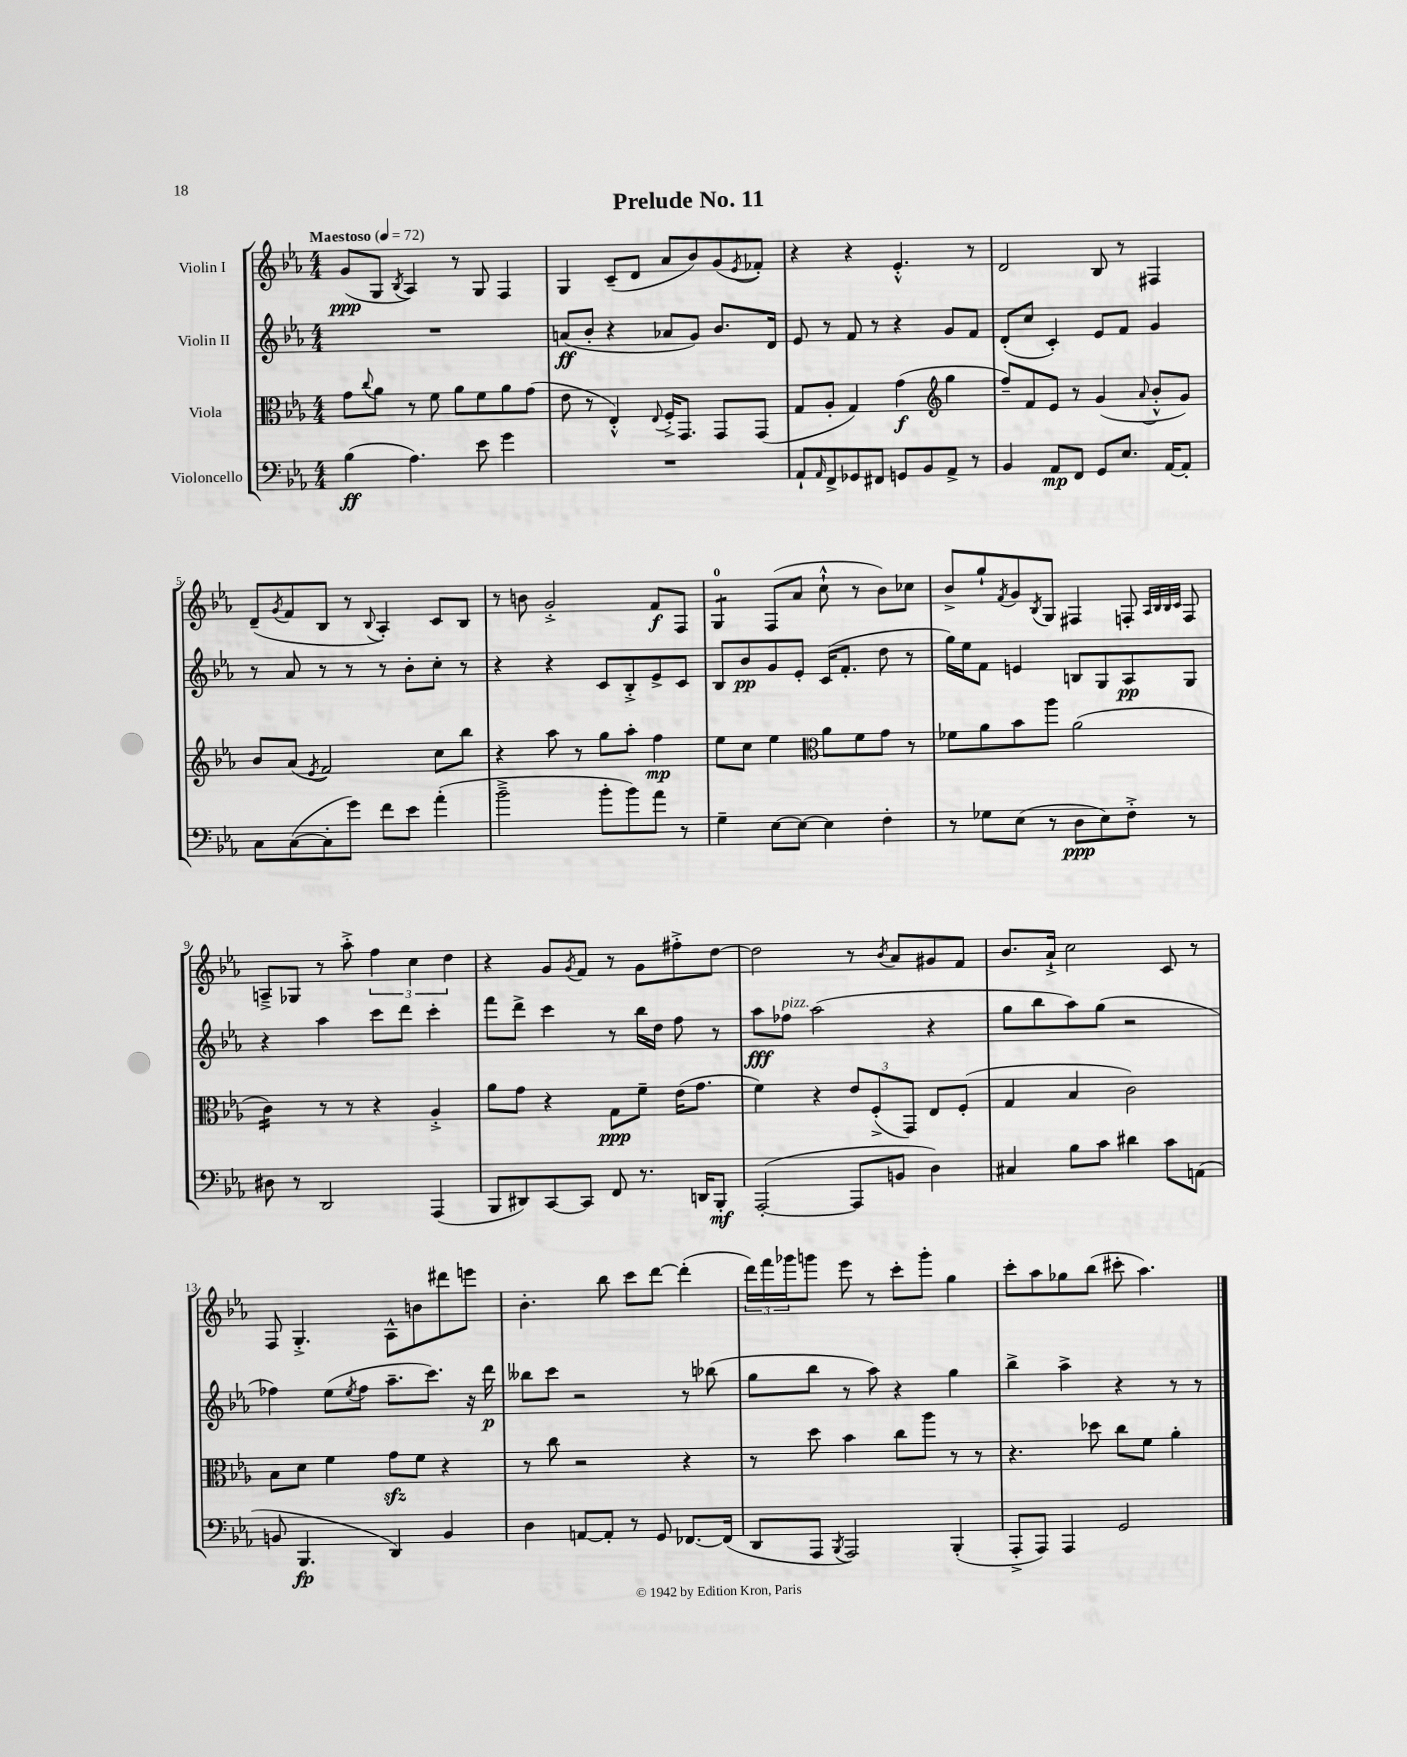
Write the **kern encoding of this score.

**kern	**kern	**kern	**kern
*staff4	*staff3	*staff2	*staff1
*clefF4	*clefC3	*clefG2	*clefG2
*k[b-e-a-]	*k[b-e-a-]	*k[b-e-a-]	*k[b-e-a-]
*M4/4	*M4/4	*M4/4	*M4/4
*MM72	*MM72	*MM72	*MM72
(4B-	8g	1r	(8g
.	8qqcc	.	.
.	8a-	.	8G
.	.	.	8qB-
4.A-)	8r	.	4A-)
.	8f	.	.
.	8a-	.	8r
8e-	8f	.	8G
4g	8a-	.	4F
.	(8g	.	.
=	=	=	=
1r	8e-	(8a	4G
.	8r	8b-'	.
.	4E-'^^)	4r	(8c~
.	.	.	8d
.	8qqE-	.	.
.	16F'^	8a-	8a-
.	8.GG	.	.
.	.	8g)	8b-)
.	8GG	8.b-	(8g
.	.	.	8qe-
.	(8GG	.	8f-')
.	.	16d	.
=	=	=	=
8AA-`	8G	8e-	4r
16qqAA-	.	.	.
8FF^	8A-'	8r	.
8GG-	4G)	8f	4r
8FF#	.	8r	.
8GG	(4g	4r	4.e-'^^
8BB-	.	.	.
*	*clefG2	*	*
8AA-^	4gg	8g	.
8r	.	8f	8r
=	=	=	=
4BB-	8ff~)	(8d'	2d
.	8f	8cc	.
8AA-	8e-	4c')	.
8FF	8r	.	.
8GG	(4g	8e-	8B-
8.E-	.	8f	8r
.	8qqa-	.	.
.	8b-'^^	4g	4F#
[16AA-	.	.	.
8AA-']	8g)	.	.
=	=	=	=
8C	8b-	8r	(8d~
.	.	.	8qg
([8C	(8a-	8a-	8f
.	8qe-	.	.
8C']	2f)	8r	8B-
8g)	.	8r	8r
.	.	.	8qqB-
8f	.	8r	4A-')
8e-	.	8b-'	.
(4a-'	8cc	8cc'	8c
.	8bb-	8r	8B-
=	=	=	=
2b-~^	4r	4r	8r
.	.	.	8b
.	8aa-	4r	2g'^
.	8r	.	.
8b-'	8gg	8c	.
8b-)	8aa-'	8B-'^	.
8a-	4ff	8e-^	8f
8r	.	8c	8F
=	=	=	=
4G~	8ee-	8B-	4G
.	8cc	8b-	.
[8E-	4ee-	8g	(8F
8E-_	.	8e-'	8a-
*	*clefC3	*	*
4E-]	8a-	(16c	8cc`^^
.	.	8.f'	.
.	8f	.	8r
4F'	8g	8dd	8b-)
.	8r	8r	8cc-
=	=	=	=
8r	8f-	16gg)	8b-^
.	.	16ee-	.
8G-	8a-	8f	8gg`
.	.	.	8qf
(8E-	8b-	4e	8g
.	.	.	8qB-
8r	8aa-	.	8G
8D	(2a-	8B	4F#
8E-)	.	8G	.
8F'^	.	8A-	8F'
.	.	.	32qqA-
.	.	.	32qqB-
.	.	.	32qqB-
.	.	.	32qqc
8r	.	8G	8F
=	=	=	=
8D#	4c)	4r	8A~^
8r	.	.	8G-
2DD	8r	4aa-	8r
.	8r	.	8aa-'^
.	4r	8ccc	6ff
.	.	8ddd	.
.	.	.	6cc
(4AAA-	4A-'^	4ccc'	.
.	.	.	6dd
=	=	=	=
8BBB-	8a-	8fff	4r
8DD#)	8g	8ddd^	.
[8CC	4r	4ccc	8g
.	.	.	8qg
8CC]	.	.	8f
8FF	8G	8r	8r
8.r	8f~	16bb-	8g
.	.	16dd	.
.	(16e-	8ff	8ff#'^
16DD	8.g	.	.
8BBB-'	.	8r	[8dd
=	=	=	=
([2AAA-'	4f)	8aa-	2dd]
.	.	8ff-	.
.	4r	(2aa-	.
8AAA-]	12e-	.	8r
.	(12F'^	.	.
.	.	.	8qb-
8BB	.	.	8a-
.	12GG)	.	.
4D)	8E-	4r	8g#
.	(8F'	.	8f
=	=	=	=
4C#	4G	8gg	8.b-
.	.	8bb-	.
.	.	.	16a-`^
8B-	4B-	8aa-)	2cc
8c	.	(8gg	.
4d#	2c)	2r	.
8c	.	.	8c
(8AA	.	.	8r
=	=	=	=
8BB	8B-	4ff-)	8F
4.BBB-	8d	.	4.G'^
.	4f	(8ee-	.
.	.	8qee-	.
.	.	8ff-	.
4DD)	8g	8.aa-~	8A-^^
.	8f	.	8b
.	.	8.ccc)	.
4BB	4r	.	8ddd#
.	.	16r	8eee
.	.	16ddd	.
=	=	=	=
4D	8r	8bb--	4.b-'
.	8cc	8ccc	.
[8AA	2r	2r	.
8AA']	.	.	8bb-
8r	.	.	8ccc
8GG	.	.	[8ddd
[8.FF-	4r	8r	(4ddd']
.	.	(8bb-	.
(16FF-]	.	.	.
=	=	=	=
8DD	8r	8gg	24ddd)
.	.	.	24fff
.	.	.	24ggg-
8AAA-	8dd	8bb-	8ggg
8qBBB-	.	.	.
2AAA-)	4b-	8r	8eee-
.	.	8aa-)	8r
.	8cc	4r	8ccc'
.	8aa-	.	8ggg'
(4BBB-'	8r	4gg	4gg
.	8r	.	.
=	=	=	=
8AAA-'^	4.r	4bb-^	8ccc'
8AAA-)	.	.	8aa-
4AAA-	.	4aa-^	8gg-
.	8dd-	.	(8bb-
2GG	8cc	4r	8ccc#'
.	8f	.	4.aa-)
.	4a-'	8r	.
.	.	8r	.
==	==	==	==
*-	*-	*-	*-
